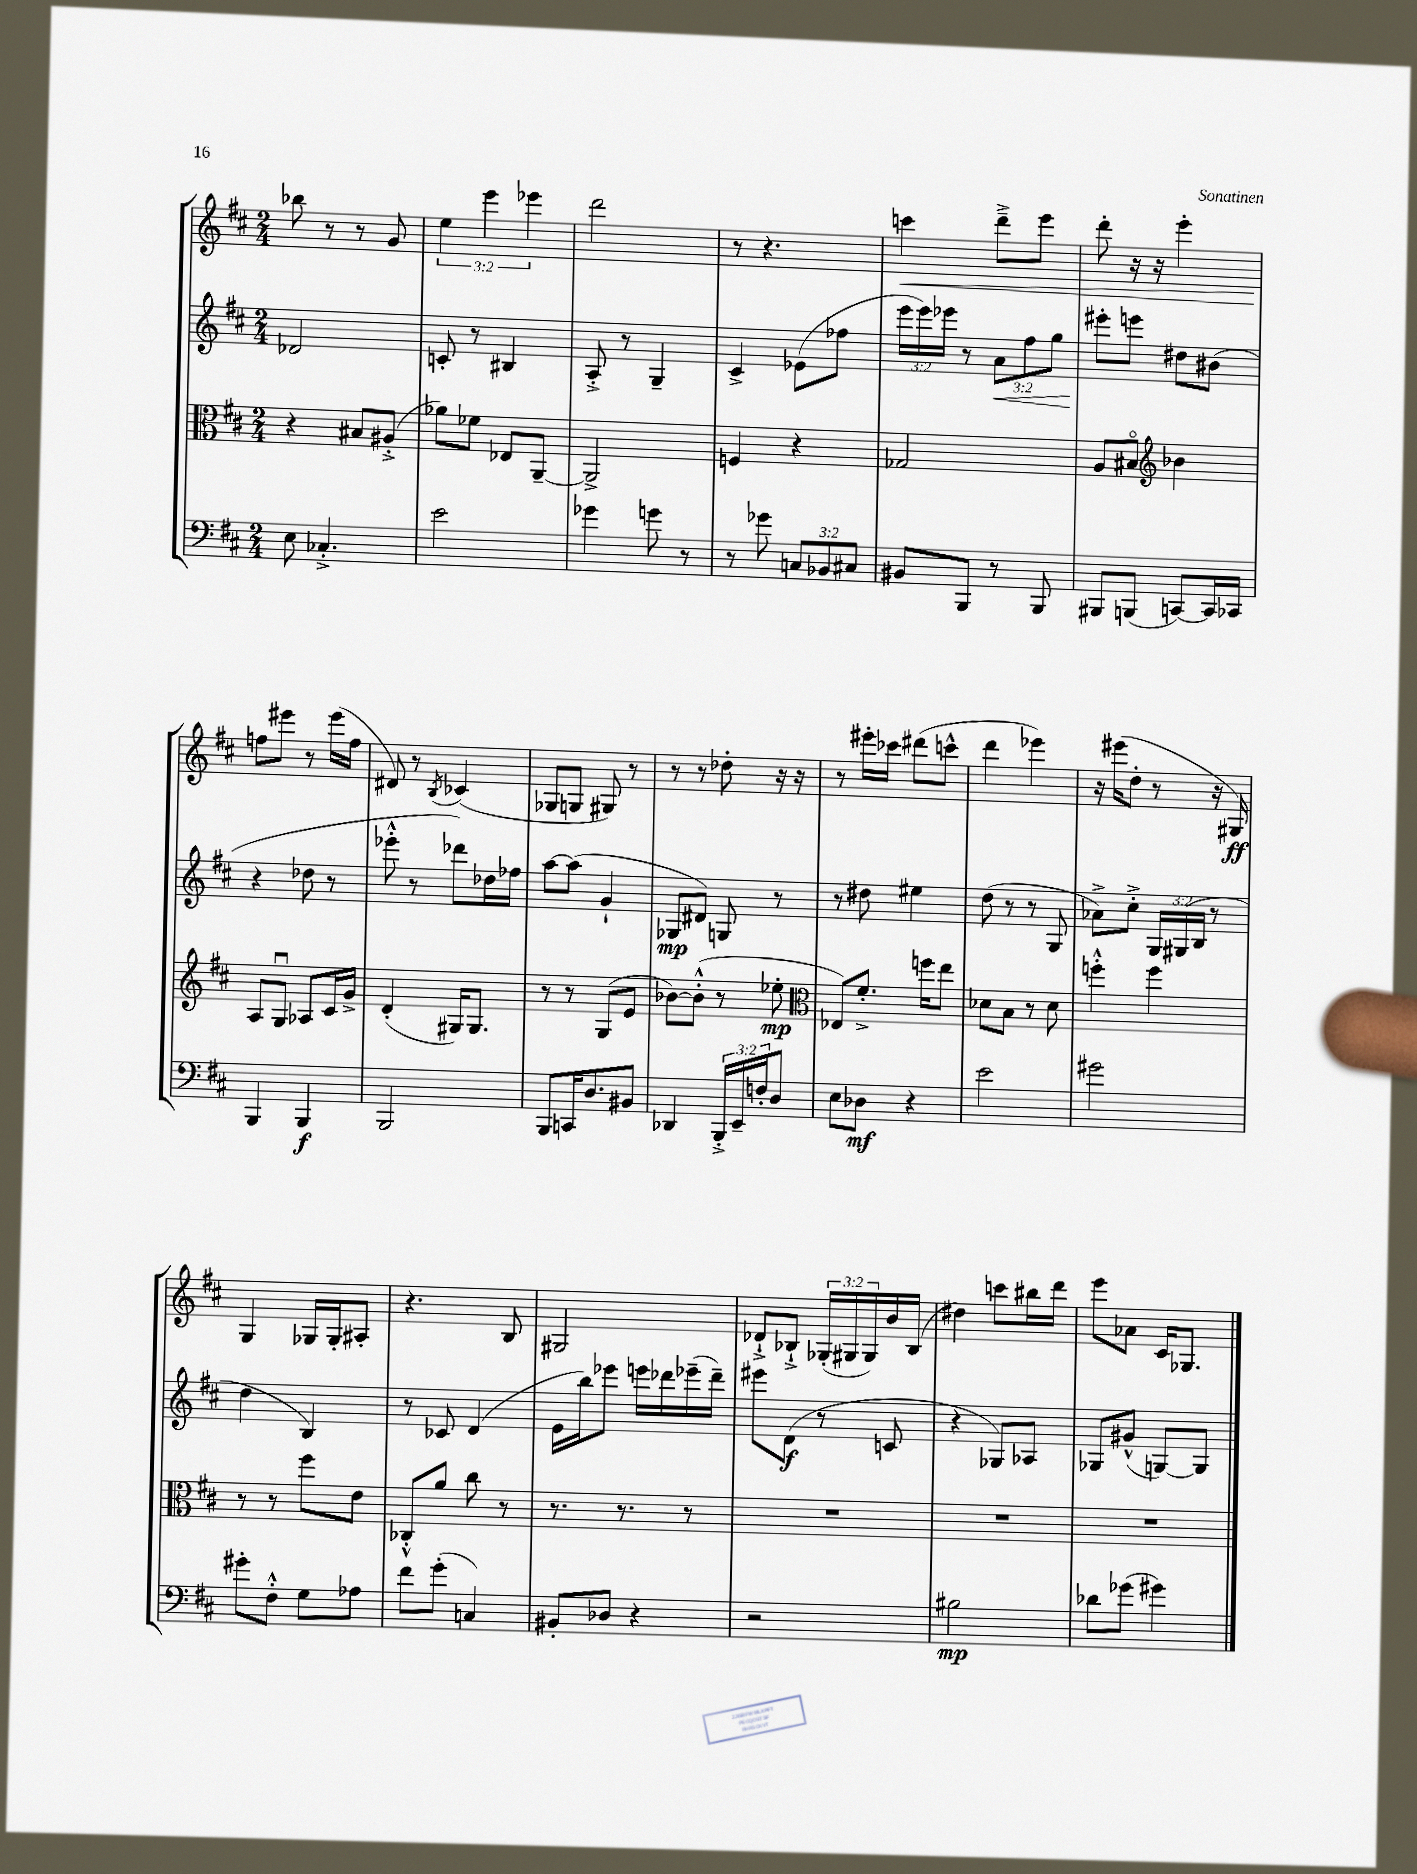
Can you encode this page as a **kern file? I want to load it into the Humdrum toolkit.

**kern	**kern	**kern	**kern
*staff4	*staff3	*staff2	*staff1
*clefF4	*clefC3	*clefG2	*clefG2
*k[f#c#]	*k[f#c#]	*k[f#c#]	*k[f#c#]
*M2/4	*M2/4	*M2/4	*M2/4
8E	4r	2d-	8bb-
4.C-'^	.	.	8r
.	8B#	.	8r
.	(8A#'^	.	8g
=	=	=	=
2e	8a-)	8c'	6ee
.	8f-	8r	.
.	.	.	6eee
.	8E-	4B#	.
.	.	.	6eee-
.	[8AA~	.	.
=	=	=	=
4g-	2AA^]	8A'^	2ddd
.	.	8r	.
8g	.	4G~	.
8r	.	.	.
=	=	=	=
8r	4F	4c#^	8r
8g-	.	.	4.r
12C	4r	(8e-	.
12BB-	.	.	.
.	.	8ff-	.
12C#	.	.	.
=	=	=	=
8BB#	2G-	24eee	4ccc
.	.	24eee)	.
.	.	24eee-	.
8BBB	.	8r	.
8r	.	12a	8ddd~^
.	.	12ff#	.
8BBB	.	.	8eee
.	.	12gg	.
=	=	=	=
8BBB#	8A	8eee#'	8ddd'
(8BBB	8B#o	8eee	16r
.	.	.	16r
*	*clefG2	*	*
[8CC)	4b-	8dd#	4eee'
16CC]	.	(8b#	.
16CC-	.	.	.
=	=	=	=
4BBB	8A	4r	8ff
.	8Gu	.	8eee#
4BBB	8A-	8dd-	8r
.	16c#	8r	(16eee#
.	16g^	.	16ff
=	=	=	=
2BBB	(4d'	8eee-'^^	8d#)
.	.	8r	8r
.	.	.	8qB
.	16G#)	8ddd-)	(4c-
.	8.G#	.	.
.	.	16dd-	.
.	.	16ff-	.
=	=	=	=
8BBB	8r	[8aa	8G-
16CC	8r	(8aa]	8G
8.D	.	.	.
.	(8G	4g`	8G#)
8BB#	8e	.	8r
=	=	=	=
4DD-	[8b-)	8G-	8r
.	(8b-'^^]	8d#)	8r
24BBB'^	8r	8G	8dd-'
24EE~	.	.	.
24F'	.	.	.
8D	8ee-'	8r	16r
.	.	.	16r
=	=	=	=
*	*clefC3	*	*
8E	8E-)	8r	8r
8D-	8.f#'^	8dd#	16eee#'
.	.	.	16ccc-
4r	.	4ee#	(8ddd#
.	16ff	.	.
.	8ee	.	8ccc^^
=	=	=	=
2e	8d-	(8dd	4ddd
.	8B	8r	.
.	8r	8r	4eee-)
.	8d-	8G	.
=	=	=	=
2g#	4ff'^^	8a-^)	16r
.	.	.	(16eee#
.	.	8cc#'^	8dd'
.	4ff	24G	8r
.	.	(24G#	.
.	.	24B	.
.	.	8r	16r
.	.	.	16G#)
=	=	=	=
8g#'	8r	4dd	4G
8F#'^^	8r	.	.
8G	8ff#	4B)	16G-
.	.	.	16G-'
8A-	8e	.	8A#'
=	=	=	=
8f#	8C-'^^	8r	4.r
(8g'	8a	8c-	.
4C)	8cc#	(4d	.
.	8r	.	8B
=	=	=	=
8BB#'	8.r	16e	2G#
.	.	16bb)	.
8D-	.	8eee-	.
.	8.r	.	.
4r	.	16eee	.
.	.	16ddd-	.
.	8r	(16eee-~	.
.	.	16ddd-~)	.
=	=	=	=
2r	2r	8eee#	8d-`^
.	.	(8d	8B-`^
.	.	8r	(24G-'
.	.	.	24G#
.	.	.	24G#)
.	.	8c	16b
.	.	.	(16B-
=	=	=	=
2B#	2r	4r	4dd#)
.	.	8G-)	8ccc
.	.	8A-	16bb#
.	.	.	16ddd
=	=	=	=
8d-	2r	8G-	8eee
(8g-	.	(8g#^^	8a-
4g#)	.	[8G)	16c#
.	.	.	8.G-
.	.	8G]	.
==	==	==	==
*-	*-	*-	*-
